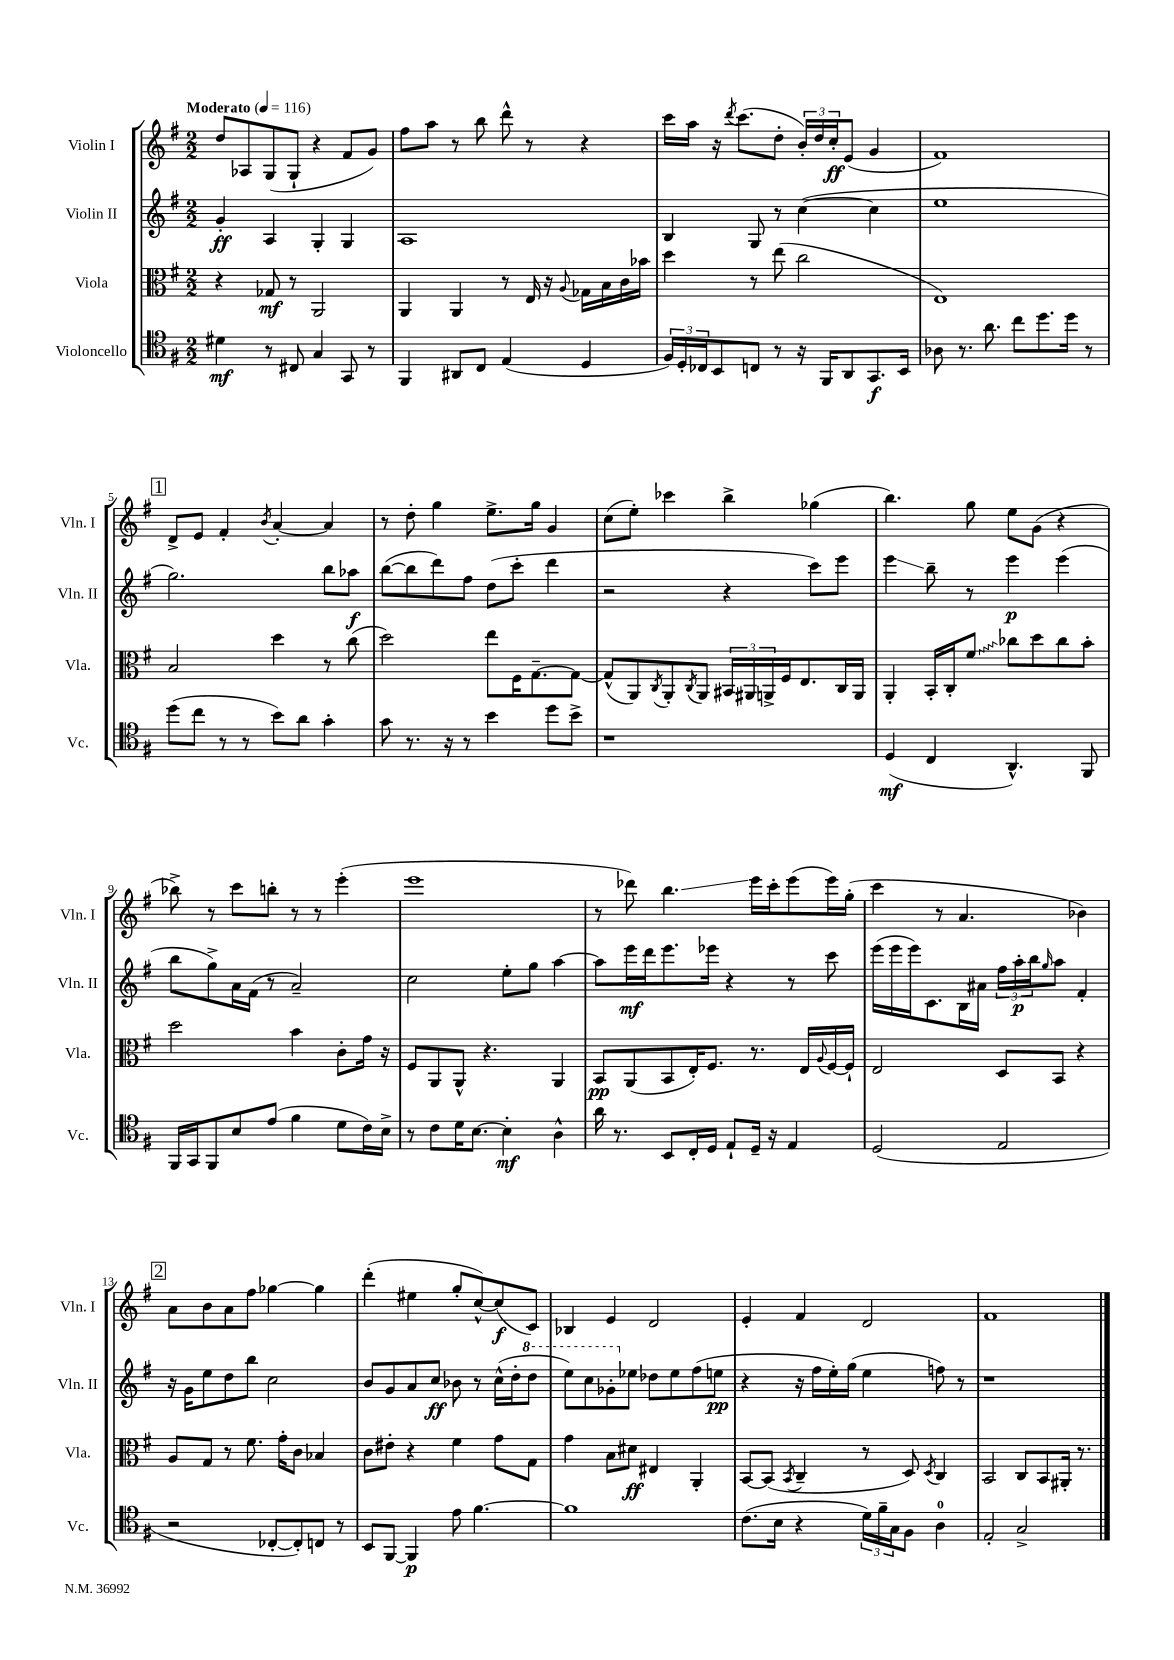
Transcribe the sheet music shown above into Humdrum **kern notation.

**kern	**kern	**kern	**kern
*staff4	*staff3	*staff2	*staff1
*clefC4	*clefC3	*clefG2	*clefG2
*k[f#]	*k[f#]	*k[f#]	*k[f#]
*M2/2	*M2/2	*M2/2	*M2/2
*MM116	*MM116	*MM116	*MM116
4d#	4r	4g'	8dd
.	.	.	8A-
8r	8G-	4A	(8G
8C#	8r	.	8G`
4G	2AA	4G'	4r
8GG	.	4G	8f#
8r	.	.	8g)
=	=	=	=
4FF#	4AA	1A	8ff#
.	.	.	8aa
8AA#	4AA	.	8r
8C	.	.	8bb
(4E	8r	.	8ddd^^
.	16E	.	8r
.	16r	.	.
.	8qqA	.	.
4D	16G-	.	4r
.	16B	.	.
.	16c	.	.
.	16b-	.	.
=	=	=	=
24F#)	4dd	4B	16ccc
24D'	.	.	.
.	.	.	16aa
24C-	.	.	.
8BB	.	.	16r
.	.	.	8qddd
.	.	.	(8.ccc
8C	8r	8G	.
8r	(8ee	8r	8dd'
16r	2cc	([4cc	24b')
.	.	.	24dd
16FF#	.	.	.
.	.	.	24cc'
8AA	.	.	(8e
8.GG	.	4cc]	4g
16BB	.	.	.
=	=	=	=
8A-	1E)	1ee	1f#)
8.r	.	.	.
8.a	.	.	.
8cc	.	.	.
8.dd	.	.	.
16dd	.	.	.
8r	.	.	.
=	=	=	=
(8dd	2B	2.gg)	8d^
8cc	.	.	8e
8r	.	.	4f#'
8r	.	.	.
.	.	.	8qb
8b)	4dd	.	[4a'
8a	.	.	.
4g'	8r	8bb	4a]
.	(8cc	8aa-	.
=	=	=	=
8g	2dd)	([8bb	8r
8.r	.	8bb]	8dd'
.	.	8ddd)	4gg
16r	.	.	.
8r	.	8ff#	.
4b	8ee	(8dd	8.ee^
.	16F#	8ccc'	.
.	[8.G~	.	16gg
8dd	.	4ddd	4g
8b^	8G_	.	.
=	=	=	=
1r	(8G^^]	2r	(8cc
.	8AA)	.	8ee')
.	8qC	.	.
.	8AA'	.	4ccc-
.	8qC	.	.
.	8AA	.	.
.	24BB#	4r	4bb^
.	24AA#	.	.
.	24AA^	.	.
.	16F#	.	.
.	8.E	.	.
.	.	8ccc)	(4gg-
.	16C	8eee	.
.	16AA	.	.
=	=	=	=
(4D	4AA'	4eee	4.bb)
4C	16BB'	8bb~	.
.	16C'	.	.
.	8f#	8r	8gg
4.AA^^)	8cc-	4eee	8ee
.	8dd	.	(8g
.	8cc-	(4eee	4r
8FF#	8b'	.	.
=	=	=	=
16FF#	2dd	8bb	8bb-^)
16GG	.	.	.
8FF#	.	8gg^)	8r
8B	.	16a	8ccc
.	.	(16f#	.
(8e	.	8r	8bb'
4f#	4b	2a~)	8r
.	.	.	8r
8d	8c'	.	(4eee'
16c)	16g	.	.
16B^	16r	.	.
=	=	=	=
8r	8F#	2cc	1eee
8c	8AA	.	.
16d	8AA^^	.	.
[8.B	.	.	.
.	4.r	.	.
4B']	.	8ee'	.
.	.	8gg	.
4A^^	4AA	[4aa	.
=	=	=	=
16a	8BB	8aa]	8r
8.r	.	.	.
.	(8AA	16eee	8ddd-)
.	.	16ddd	.
8BB	8BB	8.eee	4.bb
16C'	16E')	.	.
16D	8.F#	16eee-	.
8E`	.	4r	.
16D~	8.r	.	16eee
16r	.	.	16ccc'
4E	.	8r	(8eee
.	16E	.	.
.	8qqA	.	.
.	[16F#	8ccc	16eee)
.	16F#`]	.	(16gg'
=	=	=	=
(2D	2E	(16eee	4ccc
.	.	16eee	.
.	.	16eee)	.
.	.	8.c	.
.	.	.	8r
.	.	16B	4.a
.	.	16a#	.
2E	8D	24ff#	.
.	.	24aa'	.
.	.	24bb	.
.	.	16qqgg	.
.	8BB	8aa	.
.	4r	4f#'	4b-)
=	=	=	=
2r	8A	16r	8a
.	.	16g	.
.	8G	8ee	8b
.	8r	8dd	8a
.	8.f#	8bb	8ff#
[8C-'	.	2cc	[4gg-
.	16g'	.	.
8C-'])	8c	.	.
8C	4B-	.	4gg-]
8r	.	.	.
=	=	=	=
8BB	8c	8b	(4ddd'
[8FF#	8e#'	8g	.
4FF#]	4r	8a	4ee#
.	.	8cc	.
8e	4f#	8b-	8gg'
[4.f#	.	8r	[8cc^^)
.	8g	(16cc^^	(8cc]
.	.	16dd'	.
.	8G	8ddd	8c)
=	=	=	=
1f#]	4g	8eee)	4B-
.	.	8ccc	.
.	8B	8gg-'	4e
.	8d#	8ee-	.
.	4E#	8dd-	2d
.	.	8ee-	.
.	4AA'	(8ff#	.
.	.	8ee	.
=	=	=	=
(8.c	[8BB	4r	4e'
.	(8BB]	.	.
16B	.	.	.
.	8qBB	.	.
4r	4C~	16r	4f#
.	.	16ff#	.
.	.	16ee')	.
.	.	(16gg	.
24d)	8r	4ee	2d
24f#~	.	.	.
24G	.	.	.
8F#	8D)	.	.
.	8qD	.	.
4A	4C	8ff)	.
.	.	8r	.
=	=	=	=
2E'	2BB	1r	1f#
2G^	8C	.	.
.	8BB	.	.
.	16AA#'	.	.
.	8.r	.	.
==	==	==	==
*-	*-	*-	*-
